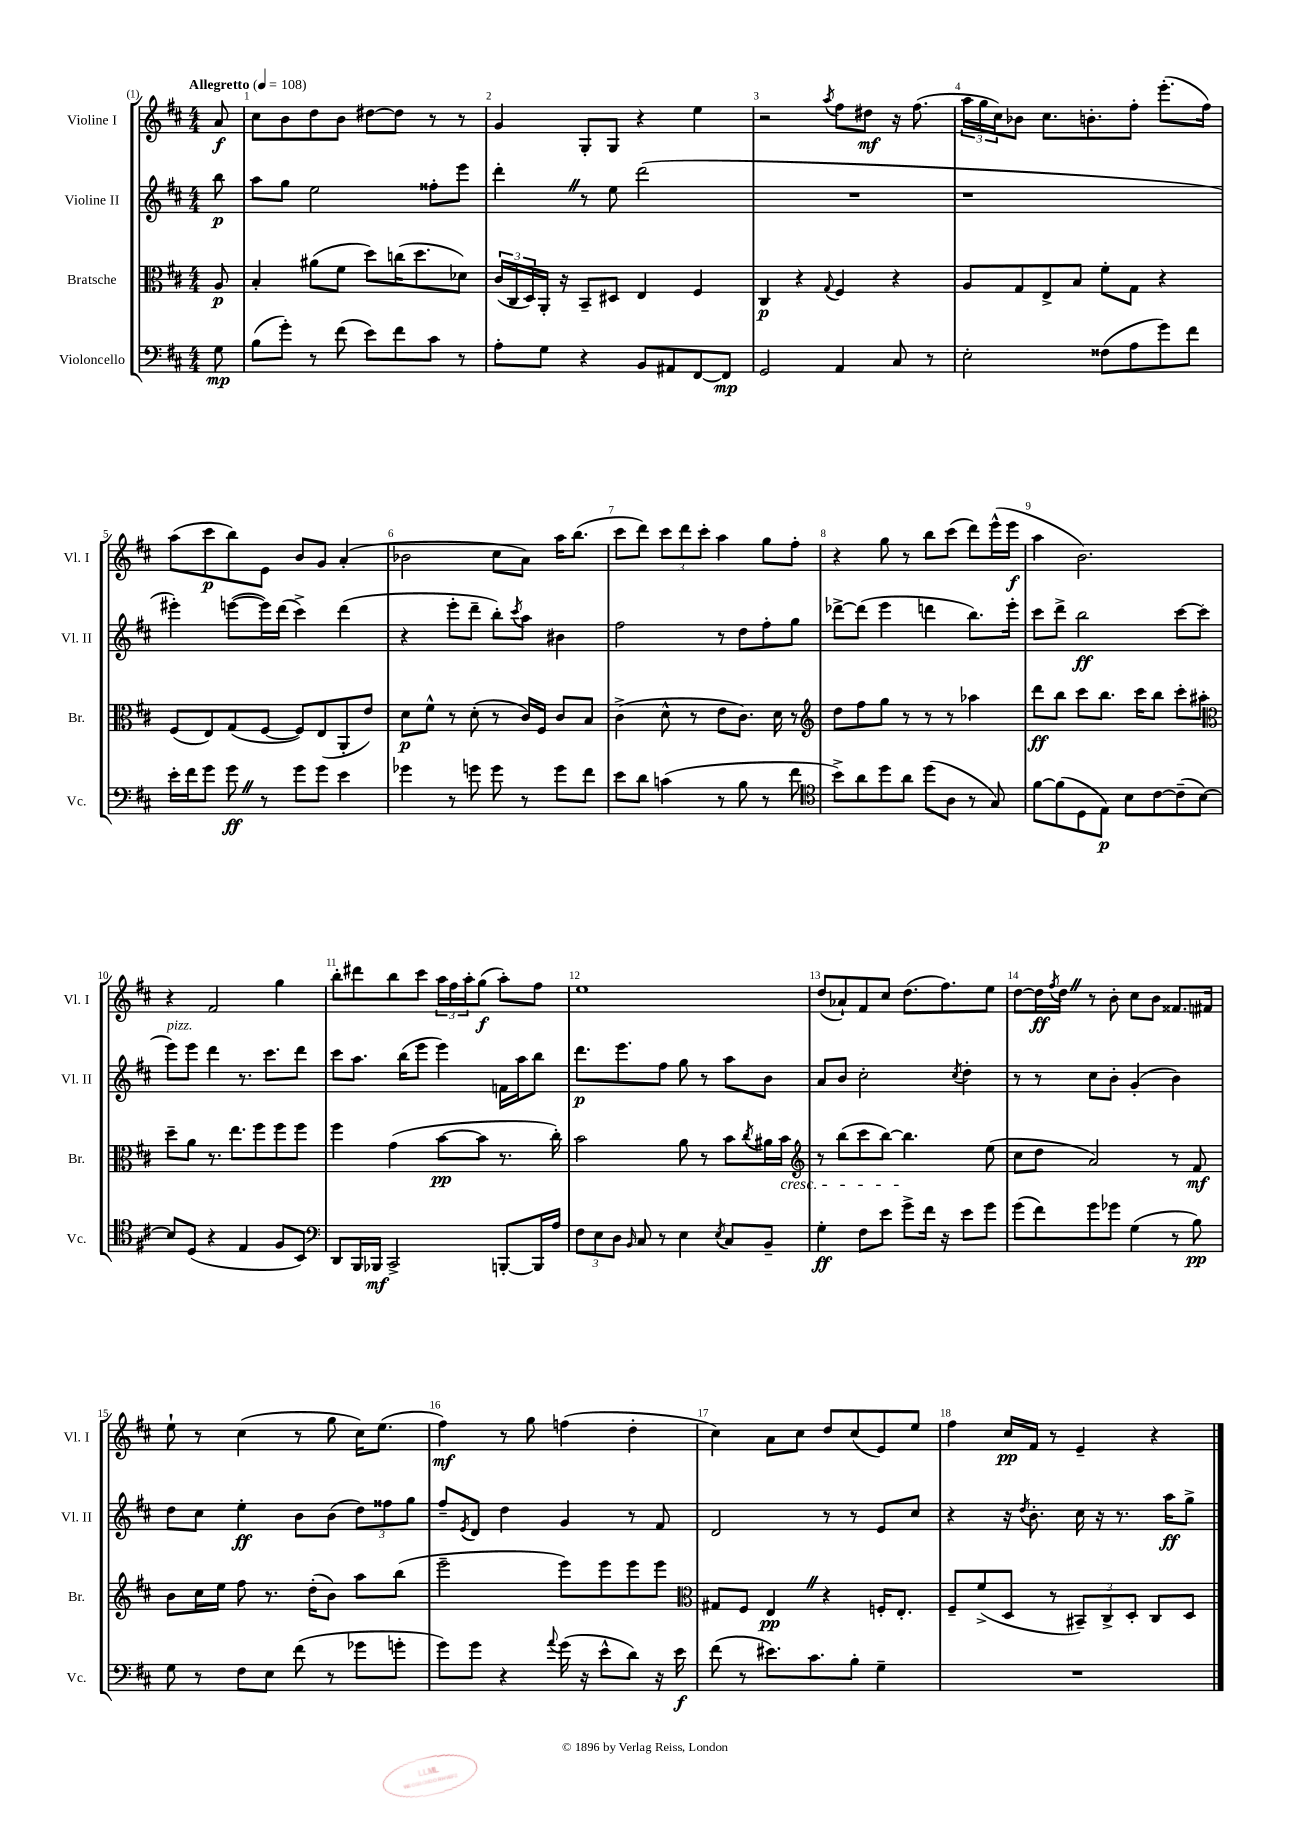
<<
\new StaffGroup <<
\new Staff = "s0" \with { instrumentName = "Violine I" shortInstrumentName = "Vl. I" } {
    \clef treble \key d \major \numericTimeSignature \time 4/4 \partial 8 \tempo "Allegretto" 4 = 108
    a'8\f |
    cis''8 b'8 d''8 b'8 dis''8~ dis''8 r8 r8 |
    g'4 g8-. g8 r4 e''4 |
    r2 \acciaccatura { a''8 } fis''8 dis''8\mf r16 fis''8.( |
    \tuplet 3/2 { a''16 g''16 cis''16) } bes'8 cis''8. b'8.-. fis''8-. e'''8.-.( fis''16) |
    a''8( cis'''8\p b''8) e'8 b'8 g'8 a'4-.( |
    bes'2 cis''8 a'8) a''16 b''8.( |
    cis'''8 d'''8) \tuplet 3/2 { cis'''8 d'''8 cis'''8-. } a''4 g''8 fis''8-. |
    r4 g''8 r8 b''8 cis'''8( d'''8) e'''16-^( e'''16\f |
    a''4 b'2.) |
    r4 fis'2 g''4 |
    b''8-. dis'''8 b''8 cis'''8 \tuplet 3/2 { a''16 fis''16 a''16-. } g''8\f( a''8-.) fis''8 |
    e''1 |
    d''8( aes'8-!) fis'8 cis''8 d''8.( fis''8.) e''8 |
    d''8~ d''16\ff \acciaccatura { fis''8 } d''16 \once \override BreathingSign.text = \markup { \musicglyph "scripts.caesura.straight" } \breathe r8 b'8-. cis''8 b'8 fisis'8. fis'16 |
    e''8-! r8 cis''4( r8 g''8 cis''16) e''8.( |
    fis''4\mf) r8 g''8 f''4( d''4-. |
    cis''4) a'8 cis''8 d''8 cis''8( e'8) e''8 |
    fis''4 cis''16\pp fis'16 r8 e'4-- r4 \bar "|." |
}
\new Staff = "s1" \with { instrumentName = "Violine II" shortInstrumentName = "Vl. II" } {
    \clef treble \key d \major \numericTimeSignature \time 4/4 \partial 8
    b''8\p |
    a''8 g''8 e''2 fisis''8-. e'''8 |
    d'''4-. \once \override BreathingSign.text = \markup { \musicglyph "scripts.caesura.straight" } \breathe r8 e''8 d'''2( |
    R1 |
    r1 |
    eis'''4-.) e'''8~( e'''16) d'''16( cis'''4->) d'''4( |
    r4 e'''8-. d'''8-- b''8-.) \acciaccatura { cis'''8 } a''8 bis'4 |
    fis''2 r8 d''8 fis''8-. g''8 |
    des'''8~-> des'''8( e'''4 d'''4 b''8.) e'''16-. |
    cis'''8 d'''8-> b''2\ff cis'''8~ cis'''8( |
    e'''8^\markup { \italic "pizz." }) e'''8 d'''4 r8. cis'''8. d'''8 |
    cis'''8 a''8. b''16( e'''8 e'''4) f'16 a''16 b''8 |
    d'''8.\p e'''8. fis''8 g''8 r8 a''8 b'8 |
    a'8 b'8 cis''2-. \acciaccatura { cis''8 } d''4-. |
    r8 r8 cis''8 b'8-. g'4-.( b'4) |
    d''8 cis''8 e''4-.\ff b'8 b'8( \tuplet 3/2 { d''8) fisis''8 g''8 } |
    fis''8-- \acciaccatura { e'8 } d'8 d''4 g'4 r8 fis'8 |
    d'2 r8 r8 e'8 cis''8 |
    r4 r16 \acciaccatura { d''8 } b'8.-. cis''16 r16 r8. a''16\ff g''8-> \bar "|." |
}
\new Staff = "s2" \with { instrumentName = "Bratsche" shortInstrumentName = "Br." } {
    \clef alto \key d \major \numericTimeSignature \time 4/4 \partial 8
    a8\p |
    b4-. ais'8( fis'8 d''8) c''16( d''8. des'8) |
    \tuplet 3/2 { cis'16( cis16 d16) } a,16-. r16 b,8-- dis8 e4 fis4 |
    cis4\p r4 \appoggiatura { g8 } fis4 r4 |
    a8 g8 e8-> b8 fis'8-. g8 r4 |
    fis8( e8) g8( fis8~ fis8) e8( a,8-. e'8) |
    d'8\p fis'8-^ r8 d'8-.( r8 cis'16) fis16 cis'8 b8 |
    cis'4->( d'8-^ r8 e'8 cis'8.) d'16 r8 |
    \clef treble d''8 fis''8 g''8 r8 r8 r8 aes''4 |
    d'''8\ff b''8 cis'''8 b''8. cis'''16 b''8 cis'''8-. ais''8-. |
    \clef alto d''8-- a'8 r8. e''8. fis''8 fis''8 fis''8 |
    fis''4 g'4( b'8~\pp b'8 r8. cis''16-.) |
    b'2 a'8 r8 b'8 \acciaccatura { cis''8 } ais'16 b'16\cresc |
    \clef treble r8 b''8( cis'''8 b''8~) b''4.\! e''8( |
    cis''8 d''8 a'2) r8 fis'8\mf |
    b'8 cis''16 e''16 fis''8 r8. d''16-.( b'8) a''8 b''8( |
    e'''2-- e'''8) e'''8 e'''8 e'''8 |
    \clef alto gis8 fis8 e4\pp \once \override BreathingSign.text = \markup { \musicglyph "scripts.caesura.straight" } \breathe r4 f16-. e8.-. |
    fis8-- fis'8->( d8 r8 \tuplet 3/2 { bis,8--) cis8-> d8-. } cis8 d8 \bar "|." |
}
\new Staff = "s3" \with { instrumentName = "Violoncello" shortInstrumentName = "Vc." } {
    \clef bass \key d \major \numericTimeSignature \time 4/4 \partial 8
    g8\mp |
    b8( g'8-.) r8 fis'8( e'8) fis'8 cis'8 r8 |
    a8-. g8 r4 b,8 ais,8 fis,8~ fis,8\mp |
    g,2 a,4 cis8 r8 |
    e2-. fisis8( a8 g'8) fis'8 |
    e'16-. fis'16 g'8 g'8\ff \once \override BreathingSign.text = \markup { \musicglyph "scripts.caesura.straight" } \breathe r8 g'8 g'8 e'4 |
    ges'4 r8 g'8 g'8 r8 g'8 fis'8 |
    e'8 d'8 c'4( r8 b8 r8 fis'8 |
    \clef tenor b'8->) a'8 d''8 a'8 d''8( a8 r8 g8) |
    fis'8~ fis'8( d8 e8\p) b8 cis'8~ cis'8--( b8~) |
    b8 d8( r4 e4 fis8 b,8) |
    \clef bass d,8 b,,16 bes,,16\mf cis,2-> b,,8~-. b,,16 a16 |
    \tuplet 3/2 { fis8 e8 d8 } \grace { b,16 } cis8 r8 e4 \acciaccatura { e8 } cis8 b,8-- |
    g4-.\ff fis8 e'8 g'8-> fis'16 r16 e'8 g'8 |
    g'8( fis'8) g'8 ges'8 g4( r8 b8\pp) |
    g8 r8 fis8 e8 fis'8( r8 ges'8 g'8-. |
    g'8) g'8 r4 \appoggiatura { a'8 } g'16( r16 e'8-^ d'8) r16 e'16\f |
    fis'8( r8 eis'8.) cis'8. b8-. g4-- |
    R1 \bar "|." |
}
>>
>>
\layout { \context { \Score \override BarNumber.break-visibility = ##(#f #t #t) barNumberVisibility = #all-bar-numbers-visible } }
